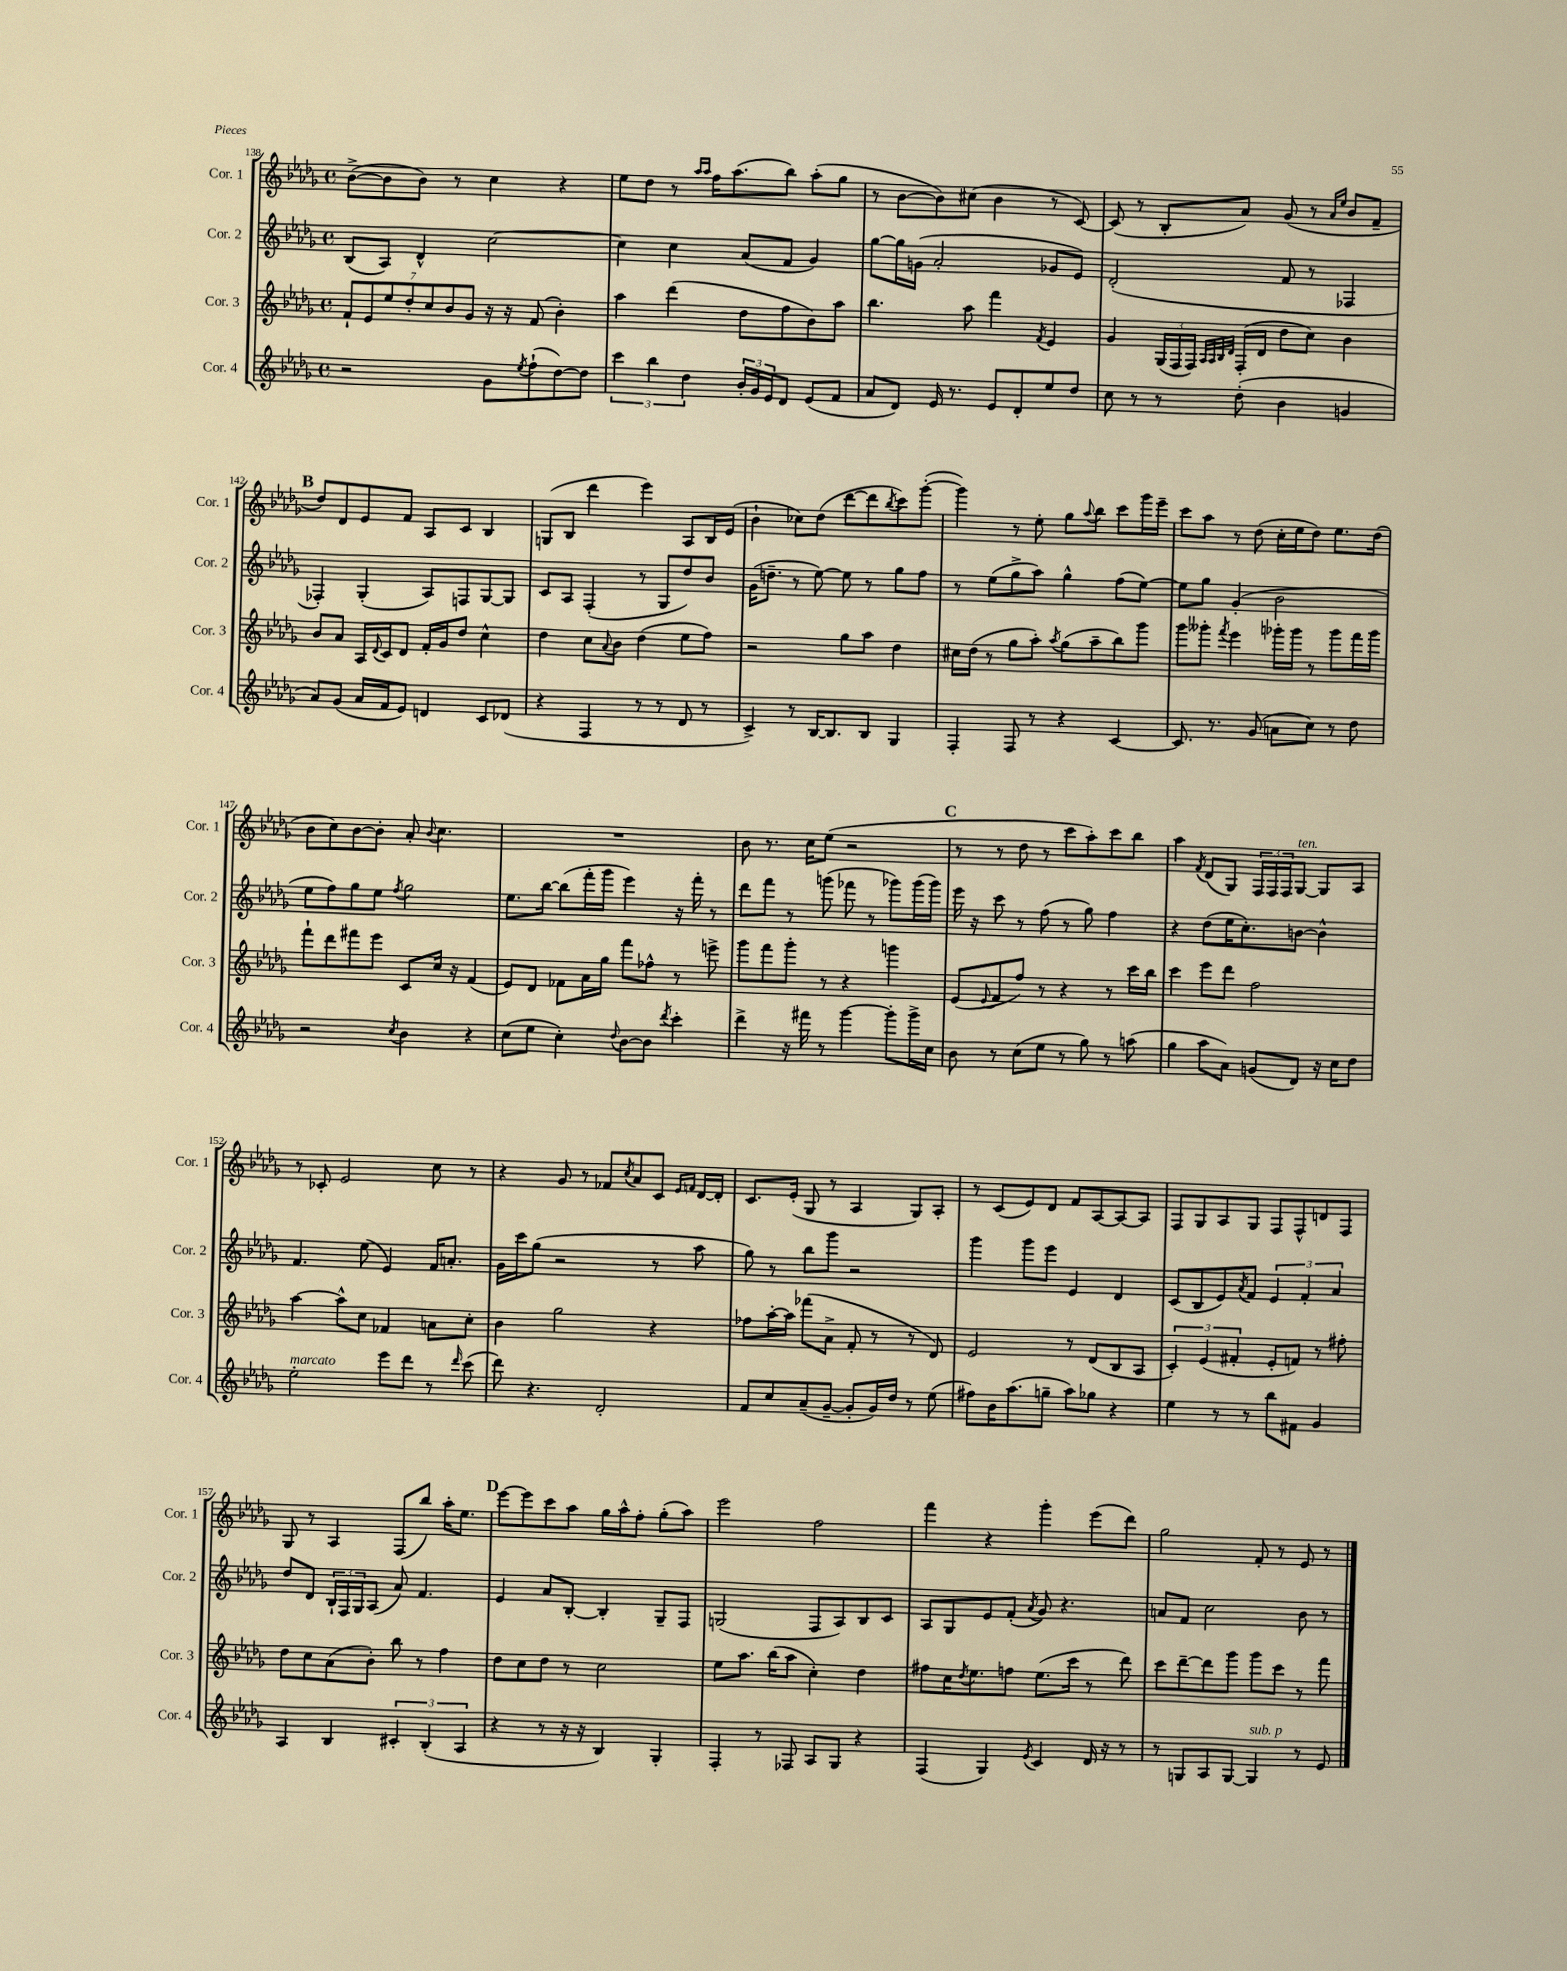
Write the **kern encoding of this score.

**kern	**kern	**kern	**kern
*staff4	*staff3	*staff2	*staff1
*clefG2	*clefG2	*clefG2	*clefG2
*k[b-e-a-d-g-]	*k[b-e-a-d-g-]	*k[b-e-a-d-g-]	*k[b-e-a-d-g-]
*M4/4	*M4/4	*M4/4	*M4/4
*met(c)	*met(c)	*met(c)	*met(c)
2r	14f`	(8B-	([8b-^
.	14e-	.	.
.	.	8A-)	8b-]
.	14ee-	.	.
.	14dd-'	.	.
.	.	4d-^^	8b-)
.	14cc	.	.
.	14b-	.	.
.	.	.	8r
.	14g-	.	.
8g-	16r	[2cc	4cc
.	16r	.	.
8qee-	.	.	.
(8ff`	(8f	.	.
[8dd-)	4b-')	.	4r
8dd-]	.	.	.
=	=	=	=
6ccc	4aa-	4cc]	8ee-
.	.	.	8dd-
6bb-	.	.	.
.	(4ddd-	4cc	8r
6dd-	.	.	.
.	.	.	16qqaa-
.	.	.	16qqaa-
.	.	.	16ff
.	.	.	(8.aa-
24b-'	8dd-	(8a-	.
24g-	.	.	.
24e-	.	.	.
8d-	8ff	8f	8bb-)
(8e-	8b-)	4g-)	(8aa-'
8f	8aa-	.	8gg-
=	=	=	=
8a-	4.bb-	[8gg-	8r
8d-)	.	16gg-]	[8b-
.	.	(16g	.
16e-	.	2a-'	8b-])
8.r	.	.	.
.	8aa-	.	(8cc#
8e-	4fff	.	4b-
8d-'	.	.	.
.	8qf	.	.
8ee-	4e-	8g-	8r
8dd-	.	8e-)	[8c)
=	=	=	=
8cc	4g-	(2d-'	(8c]
8r	.	.	8r
8r	(24G-	.	8B-'
.	24F	.	.
.	24F)	.	.
.	32qqA-	.	.
.	32qqA-	.	.
.	32qqB-	.	.
.	32qqd-	.	.
(8dd-'	(16F'	.	8a-)
.	16d-	.	.
4b-	8dd-	8f	(8g-
.	8cc)	8r	8r
.	.	.	16qqa-
.	.	.	16qqee-
4g	4b-	4F-	8b-
.	.	.	8f~
=	=	=	=
8a-)	8b-	4F-')	8dd-)
(8g-	8a-	.	8d-
16a-	16A-	(4G-'	8e-
.	8qqd-	.	.
16f	16c	.	.
8e-)	8d-	.	8f
4d	16f'	8A-)	8A-
.	16g-	.	.
.	8dd-	8F	8c
8c	4cc^^	[8G-	4B-
(8d-	.	8G-]	.
=	=	=	=
4r	4dd-	8c	(8G
.	.	8A-	8B-
4F	8cc	(4F'	4ddd-
.	8qqa-	.	.
.	8b-	.	.
8r	(4dd-	8r	4eee-)
8r	.	8G-	.
8d-	8ee-	8dd-)	8A-
8r	8ff)	8b-	16B-
.	.	.	(16e-
=	=	=	=
4c^)	2r	(16g-	4b-`
.	.	8.dd~	.
8r	.	8r	8cc-)
[16B-	.	[8ee-)	(8dd-
8.B-]	.	.	.
.	8gg-	8ee-]	[8ddd-
8B-	8aa-	8r	8ddd-]
.	.	.	8qbb-
4G-	4dd-	8gg-	8ccc)
.	.	8ff	([8ggg-'
=	=	=	=
4F'	16cc#	8r	4ggg-])
.	(16dd-	.	.
.	8r	(8ee-	.
8F	8gg-	8gg-^	8r
8r	8aa-')	8aa-)	8ee-'
.	8qaa-	.	.
4r	(8gg-	4gg-^^	8gg-
.	.	.	8qqaa-
.	8aa-~	.	8bb-
[4c	8bb-)	(8ff	8ccc
.	8ggg-	[8ee-)	16ggg-
.	.	.	16eee-~
=	=	=	=
8.c]	8ggg-	8ee-]	8ccc
.	8ggg--'	8gg-	8aa-
8.r	.	.	.
.	8qfff	.	.
.	4eee-	(4g-'	8r
(8g-	.	.	(8dd-
8a	16ggg-'	2b-	16cc'
.	16ggg-	.	16ee-
8cc)	8r	.	8dd-)
8r	8ggg-	.	8.ee-
8dd-	16fff	.	.
.	16ggg-	.	(16dd-
=	=	=	=
2r	8fff`	8ee-	8b-
.	8ddd-	8ff)	8cc)
.	8fff#	8gg-	[8b-
.	8eee-	8ee-	8b-']
8qcc	.	8qff	.
4b-	8c	2gg-	8a-'
.	.	.	8qqb-
.	16cc	.	4.cc
.	16r	.	.
4r	(4f	.	.
=	=	=	=
(8cc	8e-)	8.ee-	1r
8ee-	8d-	.	.
.	.	[16bb-	.
4cc')	8f-	(8bb-]	.
.	16a-	16fff'	.
.	16gg-	16ggg-	.
8qqdd-	.	.	.
[8b-	8fff	4eee-)	.
8b-]	8ff-^^	.	.
8qddd-	.	.	.
4ccc'	8r	16r	.
.	.	16fff'	.
.	8eee^	8r	.
=	=	=	=
4ddd-^	8ggg-	8ddd-	8b-
.	8fff	8fff	8.r
16r	8ggg-'	8r	.
16fff#	.	.	16cc
8r	8r	(8ggg	(8ee-
[4ggg-	4r	8fff-	2r
.	.	8r	.
8ggg-']	4ggg	8ggg-)	.
16ggg-^	.	(16ggg-	.
16cc	.	16ggg-)	.
=	=	=	=
8b-	(8e-	16eee-	8r
.	.	16r	.
.	8qqe-	.	.
8r	8f	8ccc	8r
(8cc	8ff)	8r	8dd-
8ee-	8r	(8ff	8r
8r	4r	8r	8ccc
8gg-)	.	8gg-)	8aa-')
8r	8r	4ff	8ccc
(8aa	16ccc	.	8bb-
.	16bb-	.	.
=	=	=	=
4gg-	4ccc	4r	4aa-
.	.	.	8qf
8aa-	8eee-	(8dd-	(8d-
8a-)	8ddd-	16ee-	8G-)
.	.	8.cc')	.
(8g	2ff	.	24F
.	.	.	24F
.	.	.	24F
8d-)	.	[8b	[8G-
16r	.	4b^^]	8G-]
16cc	.	.	.
8dd-	.	.	8A-
=	=	=	=
2ee-'	[4aa-	4.f	8r
.	.	.	8c-'
.	8aa-^^]	.	2e-
.	8cc	(8ee-	.
8eee-	4f-	4e-)	.
8ddd-	.	.	.
8r	8a	16f	8cc
.	.	8.a'	.
16qqddd-	.	.	.
(8ccc	8cc'	.	8r
=	=	=	=
8ddd-)	4b-	16g-	4r
.	.	16ccc	.
4.r	.	(8gg-	.
.	2gg-	2r	8g-
.	.	.	8r
2d-'	.	.	8f-
.	.	.	8qcc
.	.	.	8a-
.	4r	8r	8c
.	.	.	16qqe-
.	.	.	16qqf
.	.	8aa-	[16d-
.	.	.	16d-']
=	=	=	=
8f	8ff-	8gg-)	8.c
8cc	[16aa-'	8r	.
.	16aa-]	.	(16e-'
(8a-~	(8fff-	8bb-	8G-
[8g-~	8a-^	8ggg-	8r
8g-']	8f'	2r	4A-
16g-)	8r	.	.
16dd-	.	.	.
8r	8r	.	8G-)
(8ee-	8d-)	.	8A-'
=	=	=	=
8ff#)	2e-	4ggg-	8r
16b-	.	.	(8c
(8.aa-	.	.	.
.	.	8ggg-	8e-)
8gg~	.	8eee-	8d-
8aa-)	8r	4e-	8f
8gg-	(8d-	.	[8A-
4r	8B-	4d-	8A-_
.	8A-	.	8A-]
=	=	=	=
4ee-	6c')	(8c	8F
.	.	8B-	8G-
.	(6e-	.	.
8r	.	8e-)	8A-
.	6f#'	.	.
.	.	8qa-	.
8r	.	8f	8G-
8bb-	8e-'	6e-	8F
8f#	8f)	.	8F^^
.	.	6f'	.
4g-	8r	.	8d
.	.	6a-	.
.	8ff#'	.	8F
=	=	=	=
4A-	8dd-	8dd-	8G-
.	8cc	8d-	8r
4B-	(8a-	24B-`	4A-
.	.	24F	.
.	.	24G-	.
.	8b-')	(8A-	.
6c#'	8bb-	8a-)	(8F
.	8r	4.f	8bb-)
(6B-'	.	.	.
.	4ff	.	16aa-'
.	.	.	8.ee-
6A-	.	.	.
=	=	=	=
4r	8dd-	4e-	[8eee-
.	8cc	.	8eee-]
8r	8dd-	8a-	8ccc
16r	8r	[8B-'	8aa-
16r	.	.	.
4B-)	2cc	4B-']	16gg-
.	.	.	16aa-^^
.	.	.	8ff'
4G-'	.	8G-~	(8gg-'
.	.	8F	8aa-)
=	=	=	=
4F'	8ee-	(2G	2eee-
.	8.aa-	.	.
8r	.	.	.
.	(16bb-	.	.
8F-	8aa-	.	.
8A-	4cc')	8F	2ff
8G-	.	8A-)	.
4r	4dd-	8B-	.
.	.	8c	.
=	=	=	=
(4F	8ff#	8A-	4fff
.	16cc	8G-	.
.	8qdd-	.	.
.	8.ee-	.	.
4G-)	.	8e-	4r
.	8ff	(8f'	.
8qe-	.	8qa-	.
4c	(8.ee-	8g-)	4ggg-'
.	.	4.r	.
.	16ccc	.	.
16d-	8r	.	(8eee-
16r	.	.	.
8r	8ddd-)	.	8ddd-)
=	=	=	=
8r	8ccc	8a	2gg-
8G	[8ddd-~	8f	.
8A-	8ddd-]	2cc	.
[8G	8ggg-	.	.
4G]	8ggg-	.	8f'
.	8ccc	.	8r
8r	8r	8b-	8e-
8e-	8fff	8r	8r
==	==	==	==
*-	*-	*-	*-
